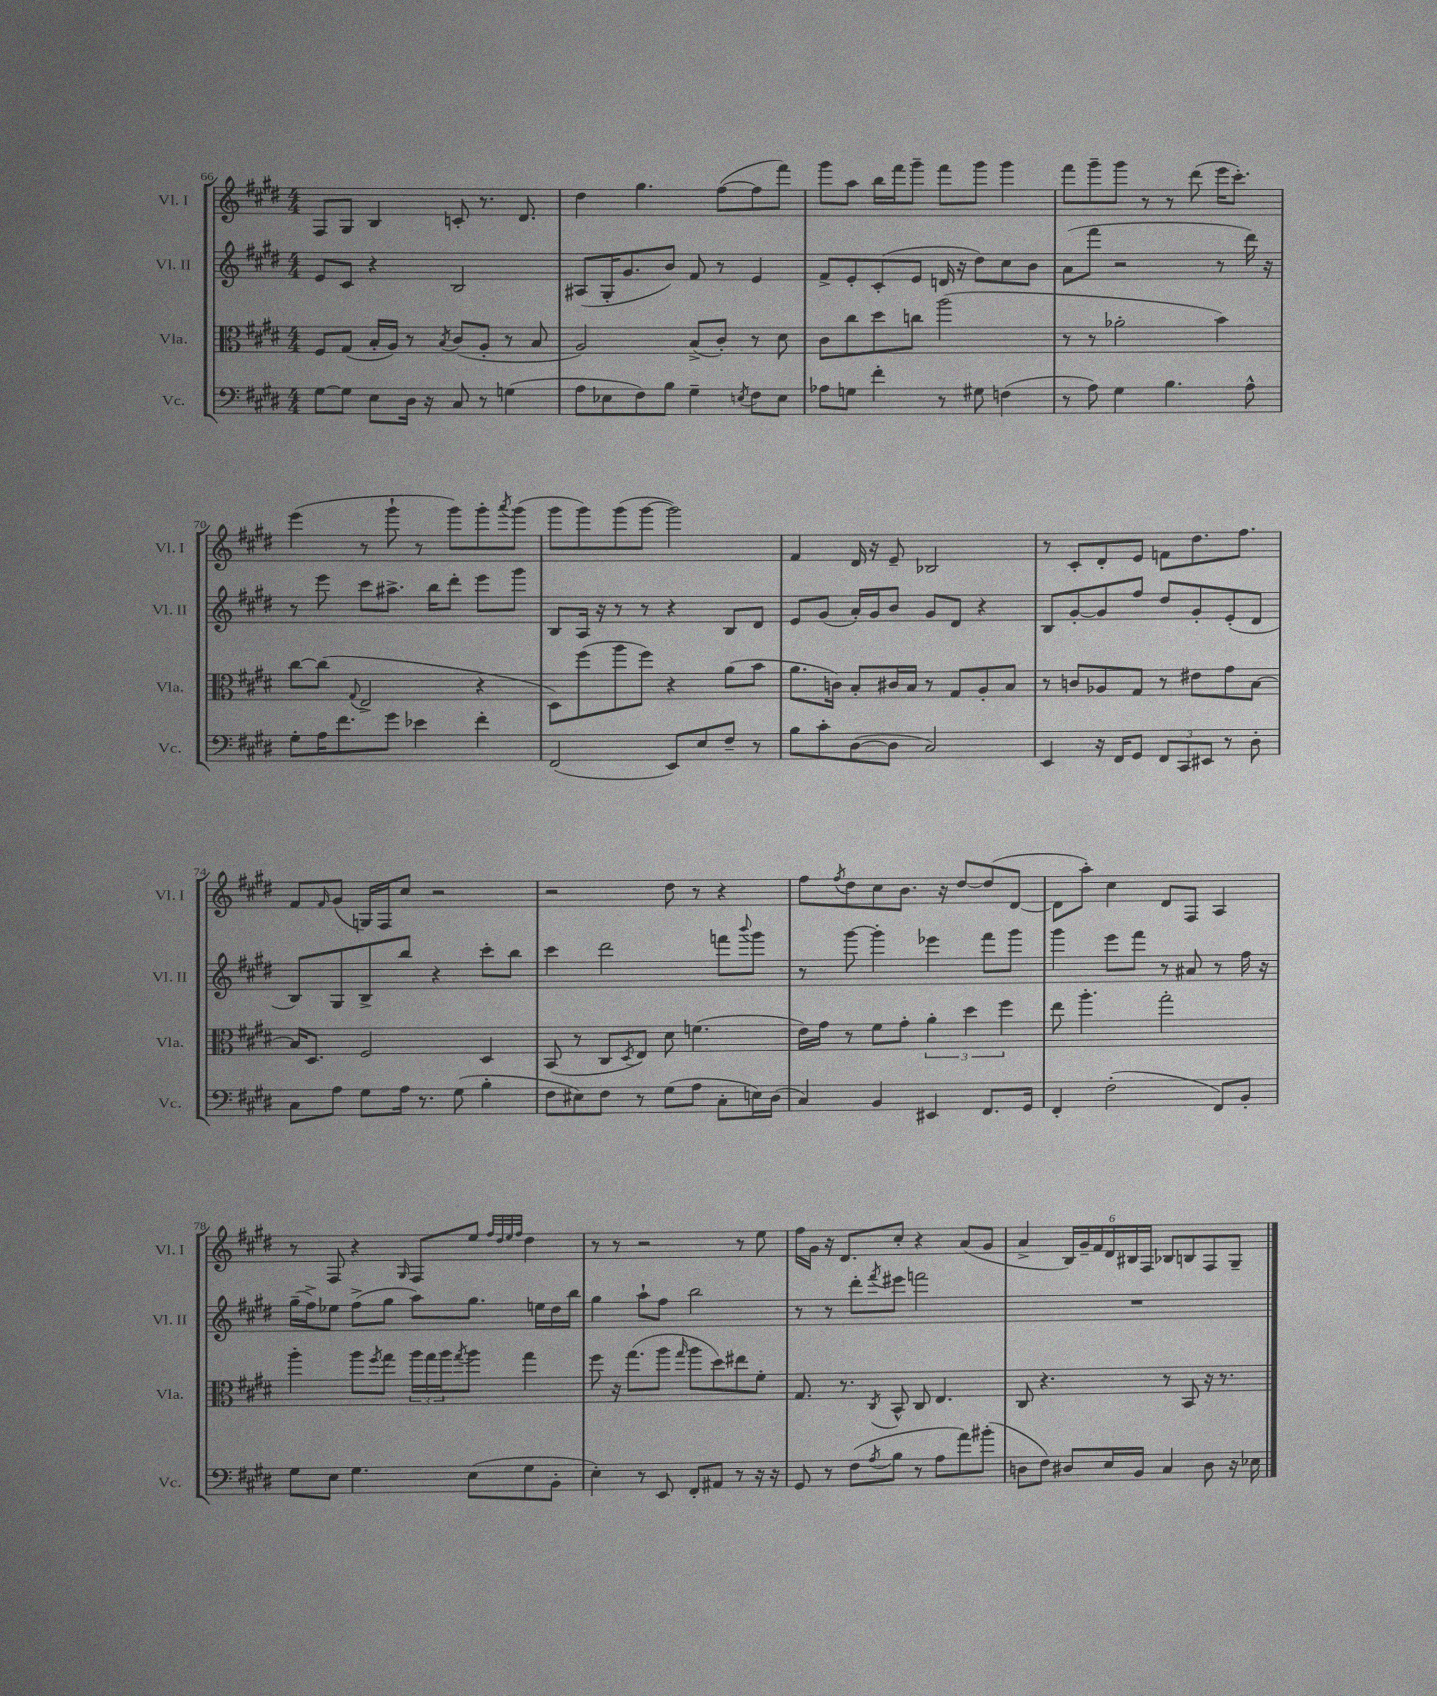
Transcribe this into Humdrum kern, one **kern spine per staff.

**kern	**kern	**kern	**kern
*part4	*part3	*part2	*part1
*staff4	*staff3	*staff2	*staff1
*I"Vc.	*I"Vla.	*I"Vl. II	*I"Vl. I
*I'Vc.	*I'Vla.	*I'Vl. II	*I'Vl. I
*clefF4	*clefC3	*clefG2	*clefG2
*k[f#c#g#d#]	*k[f#c#g#d#]	*k[f#c#g#d#]	*k[f#c#g#d#]
*M4/4	*M4/4	*M4/4	*M4/4
=66	=66	=66	=66
[8G#\L	8F#/L	8e/L	8F#/L
8G#\J]	(8G#/J	8c#/J	8G#/J
8E\L	16B'/LL	4r	4B/
.	16A/JJ)	.	.
16D#\Jk	8r	.	.
16r	.	.	.
.	8qB/	.	.
8C#/	(8c#/L	2B/	8cn'/
8r	8A'/J	.	8.r
(4Gn\	8r	.	.
.	.	.	8.d#/
.	8B/	.	.
=67	=67	=67	=67
8A\L	2A/)	(8A#X/L	4dd#\
8E-X\	.	16G#'/K	.
.	.	8.g#/	.
8F#\)	.	.	4.gg#\
8B\J	.	8b/J)	.
4G#~\	(8B^/L	8f#/	.
.	8c#'/J)	8r	([8ff#\L
8qEn/	.	.	.
8F#\L	8r	4e/	8ff#\]
8E\J	8d#\	.	8fff#\J)
=68	=68	=68	=68
8A-X\L	8c#\L	8f#^/L	8ggg#\L
8Gn\J	8cc#\	8e'/	8aa\J
4f#'\	8dd#\	(8c#'/	16bb\LL
.	.	.	16fff#\J
.	8ccn\J	8e/J	8ggg#~\J
8r	(2aa\	16dn/	8fff#\L
.	.	16r	.
8G#X\	.	8dd#\L)	8ggg#\J
(4Fn\	.	8cc#\	4ggg#\
.	.	8b\J	.
=69	=69	=69	=69
8r	8r	(8a\L	8fff#\L
8A\)	8r	8fff#\J	8ggg#~\
4G#\	2a-X'\	2r	8ggg#\J
.	.	.	8r
4.B\	.	.	8r
.	.	.	(8ddd#\
.	4b\)	8r	16eee\KL
.	.	.	8.ccc#'\J)
8A^^\	.	16ddd#\)	.
.	.	16r	.
!!LO:LB:g=z
=70	=70	=70	=70
8G#'\L	[8cc#\L	8r	(4eee\
16A\K	(8cc#\J]	8eee\	.
8.f#\	.	.	.
.	8qqG#/	.	.
.	2E^/	8ccc#\L	8r
8g#\J	.	8.aa#X^\J	8ggg#`\
4e-X\	.	.	8r
.	.	16bb\KL	.
.	.	8ddd#'\J	8ggg#\L)
4f#'\	4r	8eee\L	8ggg#'\
.	.	.	8qaaa/
.	.	8ggg#\J	(8ggg#\J
=71	=71	=71	=71
(2FF#/	8D#\L)	8B/L	8ggg#\L
.	(8ff#\	16A/Jk	8ggg#\)
.	.	16r	.
.	8aa\	8r	(8ggg#\
.	8ff#\J)	8r	[8ggg#\J
8EE/L)	4r	4r	2ggg#\])
8E/	.	.	.
8F#~/J	(8a\L	8B/L	.
8r	8b\J	8d#/J	.
=72	=72	=72	=72
8B\L	8.a\L	8e/L	4f#/
8c#'\	.	(8g#/J	.
.	16cn\Jk)	.	.
([8D#\	8B'/L	16a'/LL)	16d#/
.	.	16g#/J	16r
8D#\J]	16c#X/L	8b/J	8e~/
.	16B/JJ	.	.
2C#/)	8r	8g#/L	2B-X/
.	8G#/L	8d#/J	.
.	8A'/	4r	.
.	8B/J	.	.
=73	=73	=73	=73
4EE/	8r	8B/L	8r
.	8cn/L	[8g#'/	8c#'/L
16r	8A-X/	8g#/]	8d#'/
16FF#/KL	.	.	.
8GG#/J	8G#/J	8ff#/J	8e/J
12FF#/L	8r	8dd#/L	8fn\L
12CC#/	.	.	.
.	8e#X\L	8g#'/	8.dd#\
12EE#X/J	.	.	.
8r	8g#\	(8e'/	.
.	.	.	8.ff#\J
8D#'\	[8B\J	8d#/J	.
!!LO:LB:g=z
=74	=74	=74	=74
8C#\L	16B/KL]	8B/L)	8f#/L
.	8.D#/J	.	.
.	.	.	16qqf#/
8A\J	.	8G#/	(8g#/J
8G#\L	2F#/	8B^/	16Gn/LL)
.	.	.	16F#/J
16A\Jk	.	8bb/J	8cc#/J
8.r	.	.	.
.	.	4r	2r
(8G#\	.	.	.
4B'\	4D#/	8ccc#'\L	.
.	.	8bb\J	.
=75	=75	=75	=75
8F#\L	(8BB/	4ccc#\	2r
8E#X\)	8r	.	.
8F#\J	8C#/L	2ddd#\	.
.	8qD#/	.	.
8r	8E/J)	.	.
(8G#\L	8d#\	.	8dd#\
8A\J	(4.fn\	.	8r
8C#'\L	.	8fffn\L	4r
.	.	8qqbbb/	.
16En\L)	.	8ggg#\J	.
(16D#\JJ	.	.	.
=76	=76	=76	=76
4C#/)	16e\LL)	8r	8ff#\L
.	16g#\JJ	.	.
.	.	.	8qff#/
.	8r	[8ggg#\	8dd#\
4BB/	8f#\L	4ggg#'\]	8cc#\
.	8g#'\J	.	8.b\J
4EE#X/	6a'\	4eee-X\	.
.	.	.	16r
.	.	.	[8dd#/L
.	6dd#\	.	.
8.FF#/L	.	8fff#\L	(8dd#/]
.	6ff#\	.	.
.	.	8ggg#\J	[8d#/J
16GG#/Jk	.	.	.
=77	=77	=77	=77
4FF#'/	8ee\	4ggg#\	8d#\L]
.	4.aa'\	.	8aa'\J)
(2F#'\	.	8eee\L	4cc#\
.	.	8fff#\J	.
.	2gg#'\	8r	8d#/L
.	.	8a#X/	8F#/J
8FF#/L)	.	8r	4A/
8BB'/J	.	16ff#\	.
.	.	16r	.
!!LO:LB:g=z
=78	=78	=78	=78
8G#\L	4aa'\	(16gg#~\LL	8r
.	.	16ff#^\J)	.
8E\J	.	8ee-X\J	8F#/
4.G#\	8aa\L	(8ff#^\L	4r
.	8qff#/	.	.
.	8gg#\J	8gg#\J	.
.	.	.	16qqG#/
.	24aa\LL	8aa\L)	8F#/L
.	24gg#\	.	.
.	24aa\J	.	.
.	8qgg#/	.	.
(8E\L	8aa\J	8.gg#\J	8ee/J
.	.	.	32qqff#/LLL
.	.	.	32qqdd#/
.	.	.	32qqee/
.	.	.	32qqff#/JJJ
8G#\	4gg#\	.	4dd#\
.	.	16een\LL	.
8BB'\J	.	16dd#\	.
.	.	16bb\JJ	.
=79	=79	=79	=79
4E'\)	8ff#\	4gg#\	8r
.	16r	.	8r
.	(8.gg#\L	.	.
8r	.	8aa`\L	2r
8EE/	8aa\J	8ff#\J	.
.	16qqgg#/	.	.
8FF#'/L	8aa\L	2bb\	.
8AA#X/J	8dd#\)	.	.
8r	8ee#X\	.	8r
16r	8f#'\J	.	8ee\
16r	.	.	.
=80	=80	=80	=80
8GG#/	8.G#/	8r	16ff#\LL
.	.	.	16g#\JJ
8r	.	8r	16r
.	8.r	.	8.d#/L
(8F#\L	.	8ddd#'\L	.
8qA/	8qC#/	8qfff#/	.
8B\J	8BB^^/	8eee#X\J	8cc#'/J
8r	8C#/	2fffn\	4r
8A\L	4.E/	.	.
8a\)	.	.	(8a/L
(8b#X'\J	.	.	8g#/J
=81	=81	=81	=81
8Dn\L	8C#/	1r	4a^/
8F#\J)	4.r	.	.
8D#X/L	.	.	24B/LL)
.	.	.	24g#~/
.	.	.	24f#/
16E/L	.	.	24d#/
.	.	.	24B#X/
16BB/JJ	.	.	.
.	.	.	24F#/JJ
4C#/	8r	.	8B-X/L
.	8BB/	.	8Bn/
8D#\	16r	.	8F#/
.	8.r	.	.
16r	.	.	8G#~/J
16E-X\	.	.	.
==	==	==	==
*-	*-	*-	*-
